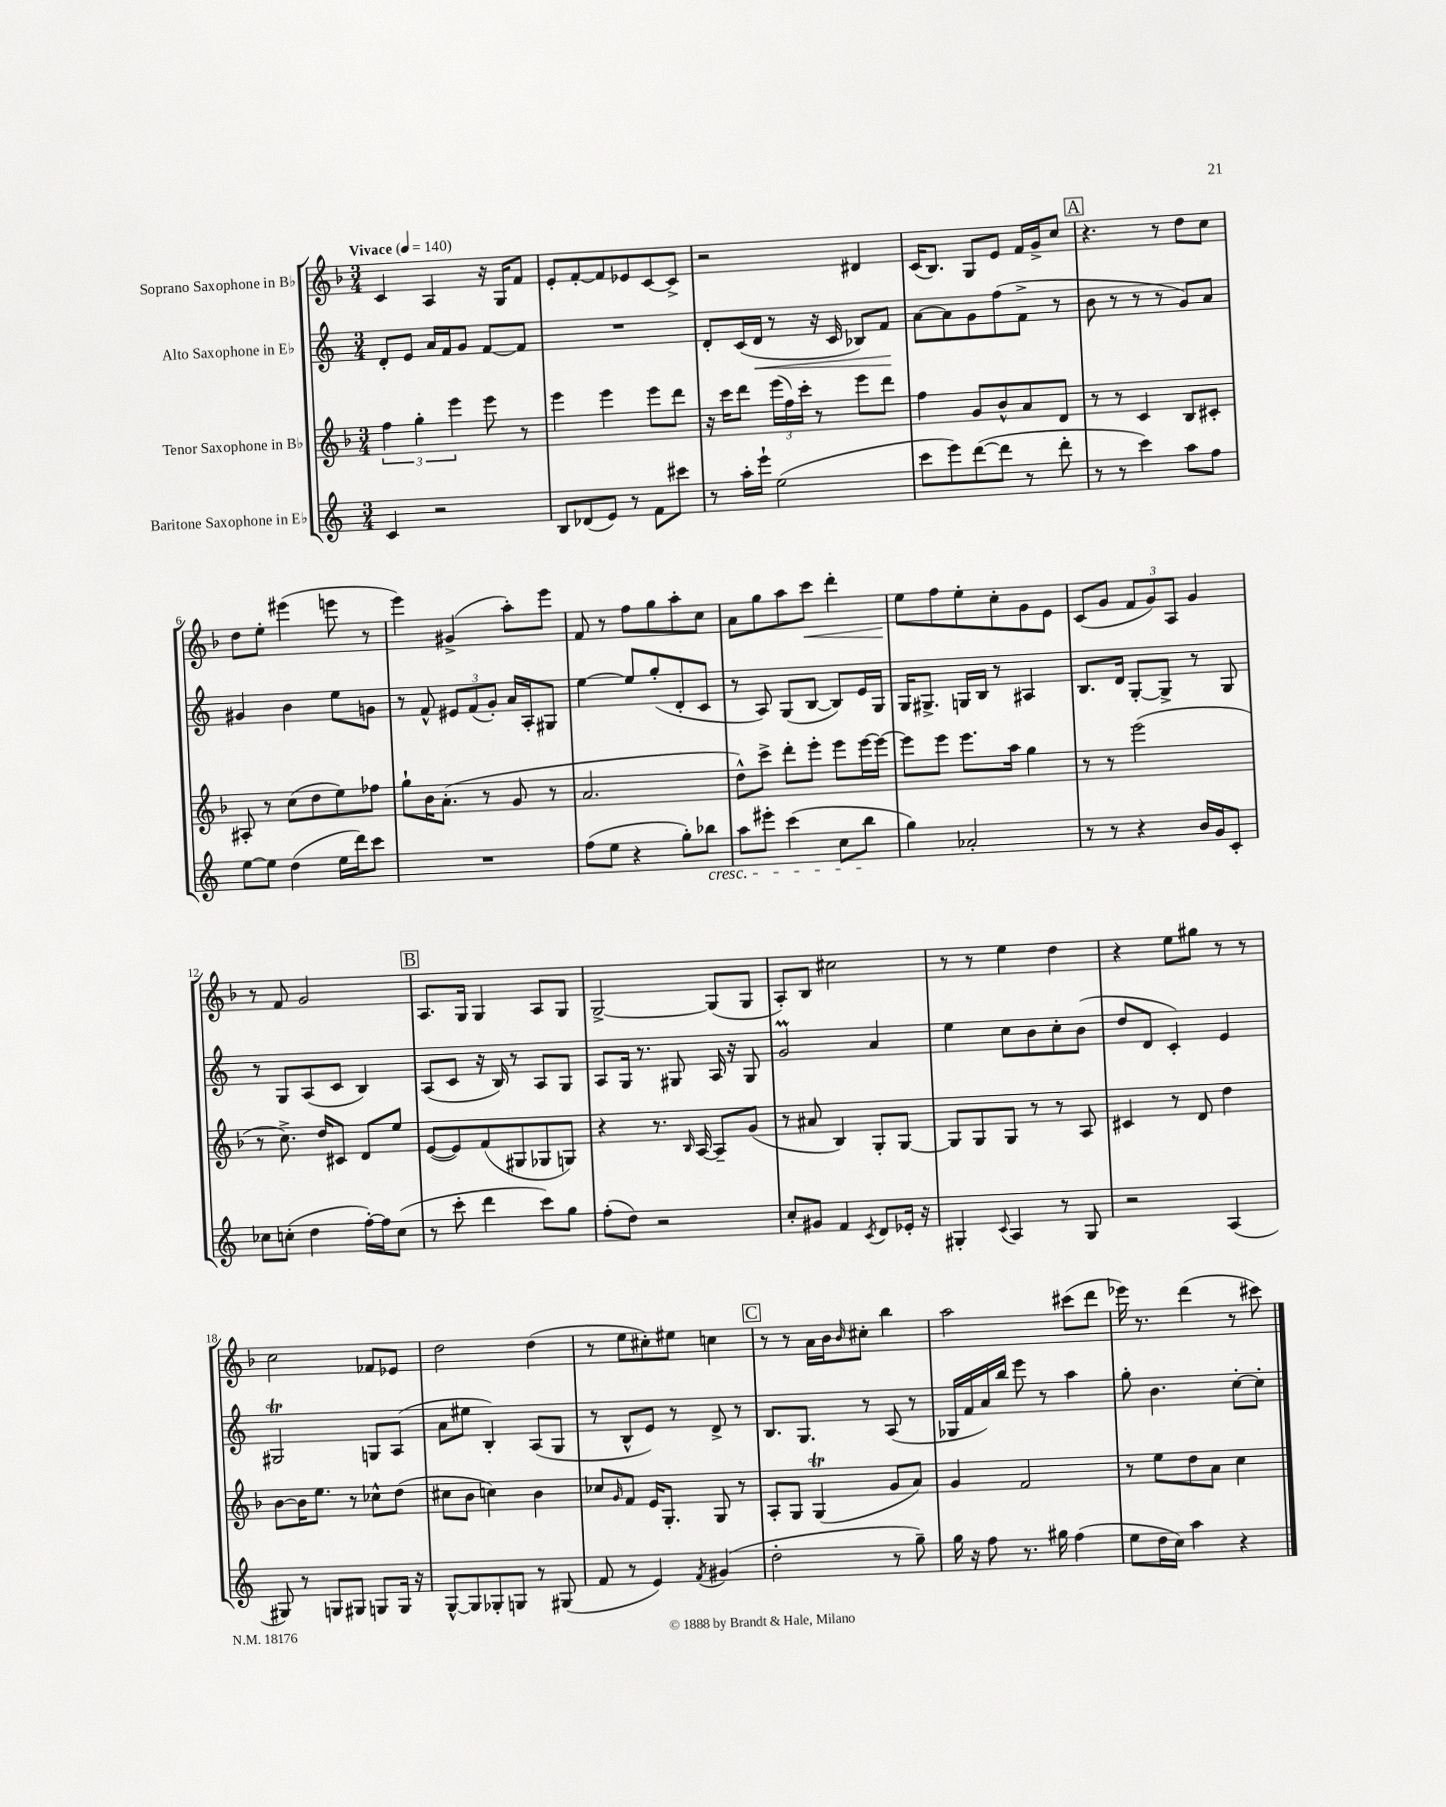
<<
\new StaffGroup <<
\new Staff = "s0" \with { instrumentName = "Soprano Saxophone in Bb" } {
    \clef treble \key f \major \numericTimeSignature \time 3/4 \tempo "Vivace" 4 = 140
    c'4 a4 r16 g16 f'8 |
    e'8-. f'8~-. f'8 ees'8 c'8~ c'8-> |
    r2 dis'4 |
    c'16( bes8.) g8 e'8 f'16 g'16-> c''8 |
    \mark \markup { \box "A" } r4. r8 d''8 c''8 |
    d''8 e''8-. eis'''4( e'''8 r8 |
    e'''4) gis'4->( a''8-.) e'''8 |
    f'8 r8 f''8 g''8 a''8-. c''8 |
    a'8 g''8 a''8 c'''8\< d'''4-. |
    e''8\! f''8 e''8-. c''8-. g'8 e'8 |
    c'8( g'8 \tuplet 3/2 { f'8 g'8) a8 } g'4 |
    r8 f'8 g'2 |
    \mark \markup { \box "B" } a8. g16 g4 a8 g8 |
    g2~-> g8( g8 |
    a8-.) bes8 cis''2 |
    r8 r8 e''4 d''4 |
    r4 e''8 gis''8 r8 r8 |
    c''2 fes'8 ees'8 |
    d''2 d''4( |
    r8 e''8 cis''8-.) eis''8 c''4 |
    \mark \markup { \box "C" } r8 r8 a'16 bes'16 \grace { bes'16 } cis''8-. bes''4 |
    a''2 cis'''8( d'''8 |
    ees'''16) r8. d'''4( r8 cis'''8) \bar "|." |
}
\new Staff = "s1" \with { instrumentName = "Alto Saxophone in Eb" } {
    \clef treble \key c \major \numericTimeSignature \time 3/4
    d'8-. e'8 a'16 f'16 g'8 f'8~ f'8 |
    R2. |
    d'8-. c'16( d'16\< r8 r16 c'16 bes8) f'8\! |
    a'8~ a'8 g'8 f''8( f'8-> r8 |
    \mark \markup { \box "A" } b'8 r8 r8 r8 g'8) a'8 |
    gis'4 b'4 e''8 g'8 |
    r8 f'8-^ \tuplet 3/2 { eis'8 f'8( g'8-.) } a'16 a16-. gis8 |
    e''4~ e''8 g''8-.( d'8-. c'8 |
    r8 a8) g8( b8~ b8) e'16 g16 |
    g16 gis8.-> g16 b16 r8 ais4 |
    b8. d'16 g8~-. g8-> r8 g8 |
    r8 g8 a8( c'8 b4) |
    \mark \markup { \box "B" } a8( c'8 r16 b16) r8 a8 g8 |
    a8 g16 r8. gis8 a16 r16 gis8 |
    g'2\prall a'4 |
    e''4 c''8 b'8 c''8-. b'8( |
    d''8 d'8 c'4-.) e'4 |
    gis2\trill g8 a8( |
    a'8 eis''8 b4-.) a8( g8 |
    r8 b8-^ e'8) r8 d'8-> r8 |
    \mark \markup { \box "C" } b8. g8. r8 a8( r8 |
    ges16 f'16 a'16) b''16 e'''8 r8 a''4 |
    g''8-. b'4. c''8~-. c''8-. \bar "|." |
}
\new Staff = "s2" \with { instrumentName = "Tenor Saxophone in Bb" } {
    \clef treble \key f \major \numericTimeSignature \time 3/4
    \tuplet 3/2 { f''4 g''4-. e'''4 } e'''8 r8 |
    e'''4 e'''4 e'''8 d'''8 |
    r16 c'''16 d'''8 \tuplet 3/2 { e'''16( f''16) c'''16-. } r8 e'''8 d'''8 |
    f''4 g'8 bes'8-^ a'8 d'8 |
    \mark \markup { \box "A" } r8 r8 c'4 bes8 cis'8-. |
    ais8-. r8 c''8( d''8 e''8) fes''8 |
    g''8-! bes'16 a'8.-.( r8 g'8 r8 |
    a'2. |
    d''8-^) c'''8-> d'''8-. e'''8-. e'''8 e'''16~ e'''16~ |
    e'''8 e'''8 e'''8. a''16 g''4 |
    r8 r8 e'''2( |
    r8 c''8.->) d''16 cis'8 d'8 e''8 |
    \mark \markup { \box "B" } e'8~( e'8) f'8( gis8 ges8 g8) |
    r4 r8. \grace { bes16 } a16~ a8-- g'8( |
    r8 ais'8 bes4) g8-. g8~ |
    g8 g8 g8 r8 r8 a8 |
    cis'4 r8 d'8 d''4 |
    bes'8~ bes'16 e''8. r8 ces''8-^ d''8( |
    cis''8 bes'8 c''4) bes'4 |
    ces''8 \grace { g'16 } f'8 e'16 g8.-. g8 r8 |
    \mark \markup { \box "C" } a8-. g8 g4\trill( g'8 a'8) |
    g'4 f'2 |
    r8 e''8 d''8 a'8 c''4 \bar "|." |
}
\new Staff = "s3" \with { instrumentName = "Baritone Saxophone in Eb" } {
    \clef treble \key c \major \numericTimeSignature \time 3/4
    c'4 r2 |
    b8 des'8( e'8) r8 f'8 cis'''8 |
    r8 a''16-. e'''16-! e''2( |
    c'''8 e'''8) d'''8~( d'''8 r8 d'''8-. |
    \mark \markup { \box "A" } r8 r8 c'''4) a''8 f''8 |
    e''8~ e''8 d''4( e''16 d'''16) c'''8 |
    R2. |
    f''8( e''8 r4 g''8-.) bes''8\cresc |
    a''8 eis'''8-. c'''4( c''8 b''8\! |
    g''4) aes'2-. |
    r8 r8 r4 b'16 g'16 c'8-. |
    ces''8 c''8-.( d''4 f''16~-.) f''16 c''8( |
    \mark \markup { \box "B" } r8 c'''8-. d'''4 c'''8) g''8 |
    f''8-.( d''8) r2 |
    c''8-. gis'8 f'4 \acciaccatura { c'8 } d'8 ees'16-. r16 |
    gis4-. \appoggiatura { c'8 } a4 r8 gis8 |
    r2 a4( |
    gis8) r8 g8 gis8 g8 g16 r16 |
    g8~-^ g8 ges8-. g8 r8 gis8( |
    f'8 r8 e'4) \acciaccatura { f'8 } gis'4( |
    \mark \markup { \box "C" } d''2-. r8 g''8--) |
    g''16 r16 f''8 r8. gis''16 f''4( |
    e''8 d''16 c''16) a''4 r4 \bar "|." |
}
>>
>>
